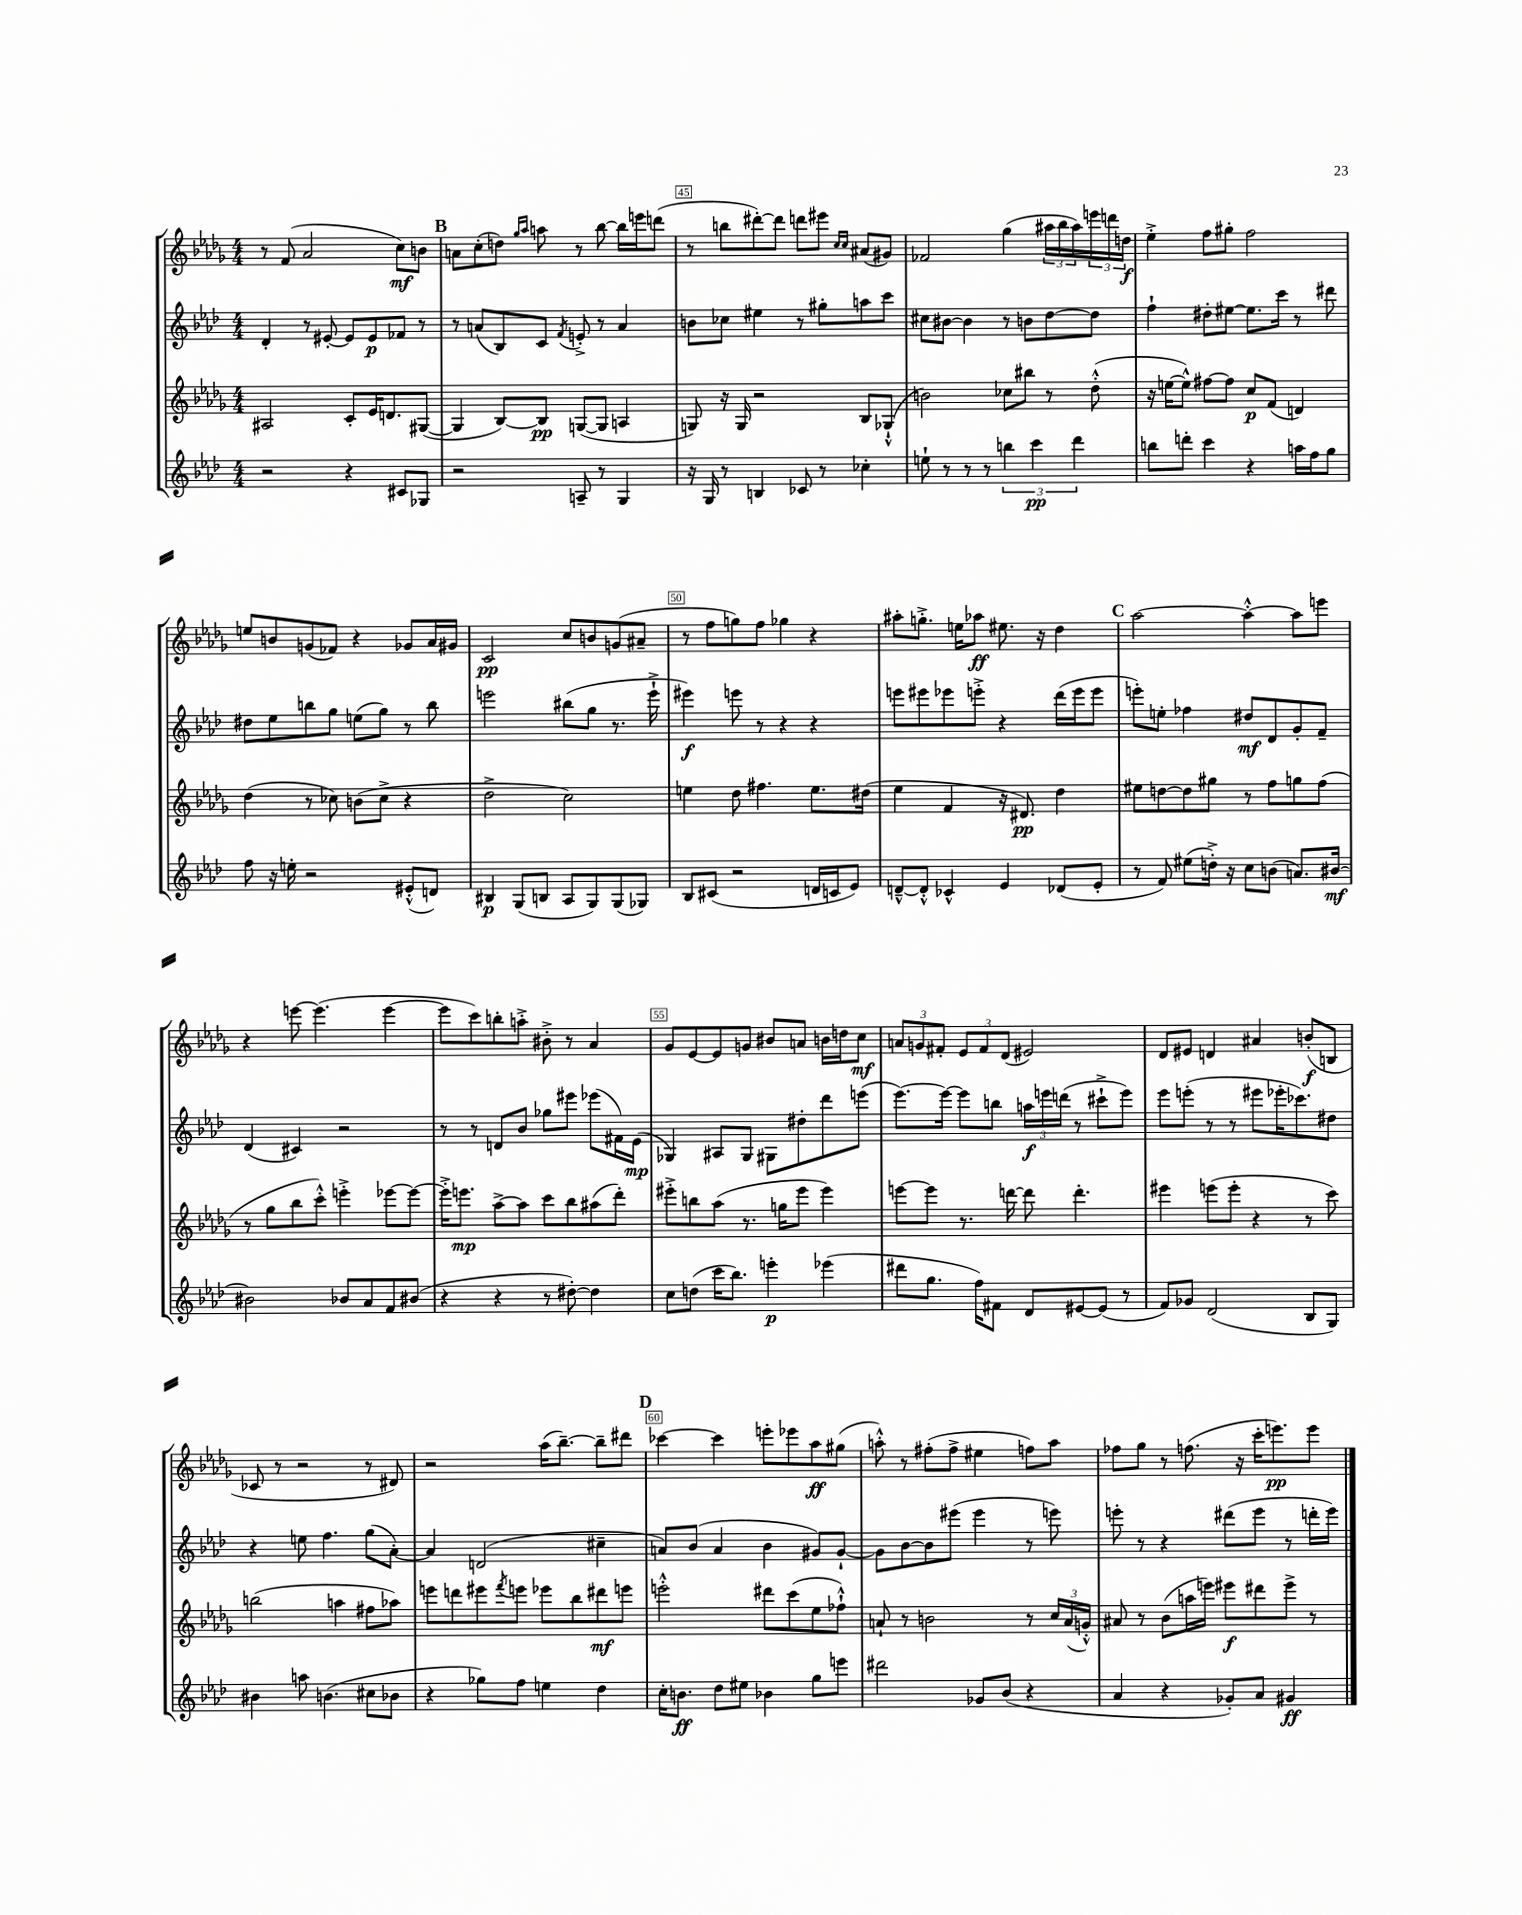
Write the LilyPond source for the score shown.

<<
\new StaffGroup <<
\new Staff = "s0" {
    \clef treble \key des \major \numericTimeSignature \time 4/4
    r8 f'8( aes'2 c''8\mf) b'8 |
    \mark \markup { \bold "B" } a'8 c''8-.( d''8) \grace { ges''16 aes''16 } a''8 r8 bes''8~ bes''16 e'''16 d'''8( |
    r8 b''8 dis'''8~-.) dis'''8 d'''8 eis'''8 \grace { c''16 c''16 } ais'8( gis'8) |
    fes'2 ges''4( \tuplet 3/2 { ais''16 bes''16 ais''16) } \tuplet 3/2 { e'''16 d'''16 d''16\f } |
    ees''4-.-> f''8 gis''8-. f''2 |
    e''8 b'8 g'8( fes'8) r4 ges'8 aes'16 gis'16 |
    c'2\pp c''8 b'8 g'8( ais'8-- |
    r8 f''8 g''8) f''8 ges''4 r4 |
    ais''8-. g''8.-.-> e''16 aes''8\ff eis''8. r16 des''4 |
    \mark \markup { \bold "C" } aes''2~ aes''4~-.-^ aes''8 e'''8 |
    r4 e'''8~ e'''4.( e'''4~ |
    e'''8 c'''8) b''8-. a''8-.-> bis'8-.-> r8 aes'4 |
    ges'8 ees'8~ ees'8 g'8 bis'8 a'8 b'16 d''16 c''8\mf |
    \tuplet 3/2 { a'8 g'8 fis'8-. } \tuplet 3/2 { ees'8 fis'8 des'8( } eis'2) |
    des'8 eis'8 d'4 ais'4 b'8-.\f( b8 |
    ces'8 r8 r2 r8 dis'8) |
    r2 aes''16( bes''8.~--) bes''8-- dis'''8 |
    \mark \markup { \bold "D" } ces'''4~ ces'''4 e'''8-. ees'''8 aes''8\ff gis''8( |
    a''8-.-^) r8 fis''8-.( fis''8-> eis''4 f''8) a''8 |
    fes''8 ges''8 r8 f''8.( r16 c'''16-. e'''8.\pp) e'''8 \bar "|." |
}
\new Staff = "s1" {
    \clef treble \key aes \major \numericTimeSignature \time 4/4
    des'4-. r8 eis'8~-. eis'8 eis'8\p fes'8 r8 |
    \mark \markup { \bold "B" } r8 a'8( bes8) c'8 \acciaccatura { f'8 } e'8-.-> r8 a'4 |
    b'8 ces''8 eis''4 r8 gis''8-. a''8 c'''8 |
    cis''8 bis'8~ bis'4 r8 b'8 des''8~ des''8 |
    f''4-! dis''8-. eis''8~ eis''8. c'''16 r8 dis'''8 |
    dis''8 ees''8 b''8 g''8 e''8( g''8) r8 b''8 |
    e'''2 bis''8( g''8 r8. e'''16-!-> |
    eis'''4\f) e'''8 r8 r4 r4 |
    e'''8 eis'''8 ees'''8 e'''8-.-> r4 des'''16( e'''16 e'''8 |
    \mark \markup { \bold "C" } e'''8-.) e''8-. fes''4 dis''8\mf des'8 g'8-. f'8-- |
    des'4( cis'4) r2 |
    r8 r8 d'8 bes'8 ges''8 eis'''8 ees'''8( fis'16) ees'16\mp( |
    ges4) ais8 ges8 gis8 dis''8-. des'''8 e'''8( |
    ees'''8.~) ees'''16~ ees'''8 b''8 \tuplet 3/2 { a''16\f e'''16 d'''16( } r8 cis'''8-!-> e'''8) |
    ees'''8 e'''8-.( r8 r8 eis'''8 ees'''16-. ces'''8.) dis''8 |
    r4 e''8 f''4. g''8( aes'8~-.) |
    aes'4 d'2( cis''4-- |
    \mark \markup { \bold "D" } a'8) bes'8( a'4 bes'4 gis'8) gis'8~-! |
    gis'8 bes'8~ bes'8 eis'''8( eis'''4 r8 e'''8) |
    e'''8-. r8 r4 dis'''8( e'''8 r8 d'''16-. e'''16) \bar "|." |
}
\new Staff = "s2" {
    \clef treble \key des \major \numericTimeSignature \time 4/4
    ais2 c'8-. ees'16 d'8. gis8~( |
    \mark \markup { \bold "B" } gis4 bes8~) bes8\pp g8~( g8 a4 |
    g8) r16 g16 r2 bes8 ges8-!-^( |
    b'2) ces''8 bis''8 r8 des''8-.-^( |
    r16 e''16~ e''8-^) fis''8~ fis''8 c''8\p f'8( d'4) |
    des''4( r8 ces''8) b'8( ces''8-> r4 |
    des''2-> c''2) |
    e''4 des''8 fis''4. e''8. dis''16( |
    ees''4 f'4 r16 dis'8.\pp) des''4 |
    \mark \markup { \bold "C" } eis''8 d''8~ d''8 gis''8 r8 f''8 g''8 f''8( |
    r8 ges''8 bes''8 c'''8-.-^) e'''4-.-> ees'''8~ ees'''8~ |
    ees'''16-.-> e'''8.\mp aes''8~-> aes''8 c'''8 bes''8 ais''8( des'''8-.) |
    eis'''8-.-> b''8 aes''8( r8. g''16 eis'''8 eis'''4) |
    e'''8~ e'''8 r8. d'''16~ d'''8 d'''4.-. |
    eis'''4 e'''8( e'''8-. r4 r8 c'''8) |
    b''2( a''4 fis''8 aes''8) |
    e'''8 d'''8 eis'''8 \acciaccatura { f'''8 } e'''8 ees'''8 bes''8 dis'''8\mf e'''8 |
    \mark \markup { \bold "D" } e'''2-.-^ dis'''8 c'''8( ees''8 fes''8-!-^) |
    a'8-! r8 b'2 r8 \tuplet 3/2 { c''16 a'16( g'16-.-^) } |
    ais'8 r8 bes'8( a''16 e'''16) eis'''8\f dis'''8 eis'''8-> r8 \bar "|." |
}
\new Staff = "s3" {
    \clef treble \key aes \major \numericTimeSignature \time 4/4
    r2 r4 cis'8 ges8 |
    \mark \markup { \bold "B" } r2 a8-- r8 g4 |
    r16 g16 r8 b4 ces'8 r8 ces''4-. |
    e''8-! r8 r8 r8 \tuplet 3/2 { b''4 c'''4\pp des'''4 } |
    b''8 d'''8-. c'''4 r4 a''16 f''16 g''8 |
    f''8 r16 e''16-. r2 eis'8-.-^( d'8) |
    bis4\p g8( b8 aes8 g8) g8( ges8) |
    bes8 cis'8( r2 d'16 c'16 ees'8) |
    d'8~---^ d'8-.-^ ces'4-^ ees'4 des'8( ees'8-. |
    \mark \markup { \bold "C" } r8 f'8) eis''8( d''16-.->) r16 c''8 b'8( a'8.) bis'16~\mf |
    bis'2 bes'8 aes'8 f'8 bis'8( |
    r4 r4 r8 dis''8~-.) dis''4 |
    c''8 d''8( c'''16 bes''8.) e'''4-.\p ees'''4( |
    dis'''8 g''8. f''16) fis'8 des'8 eis'8~ eis'8( r8 |
    f'8) ges'8 des'2( bes8 g8) |
    bis'4 a''8 b'4.( cis''8 bes'8 |
    r4 ges''8) f''8 e''4 des''4 |
    \mark \markup { \bold "D" } c''16-. b'8.\ff des''8 eis''8 bes'4 g''8 e'''8 |
    dis'''2 ges'8 bes'8( r4 |
    aes'4 r4 ges'8-.) aes'8 gis'4\ff \bar "|." |
}
>>
>>
\layout { \context { \Score currentBarNumber = #43 \override BarNumber.break-visibility = ##(#f #t #t) barNumberVisibility = #(every-nth-bar-number-visible 5) \override BarNumber.stencil = #(make-stencil-boxer 0.1 0.3 ly:text-interface::print) } }
